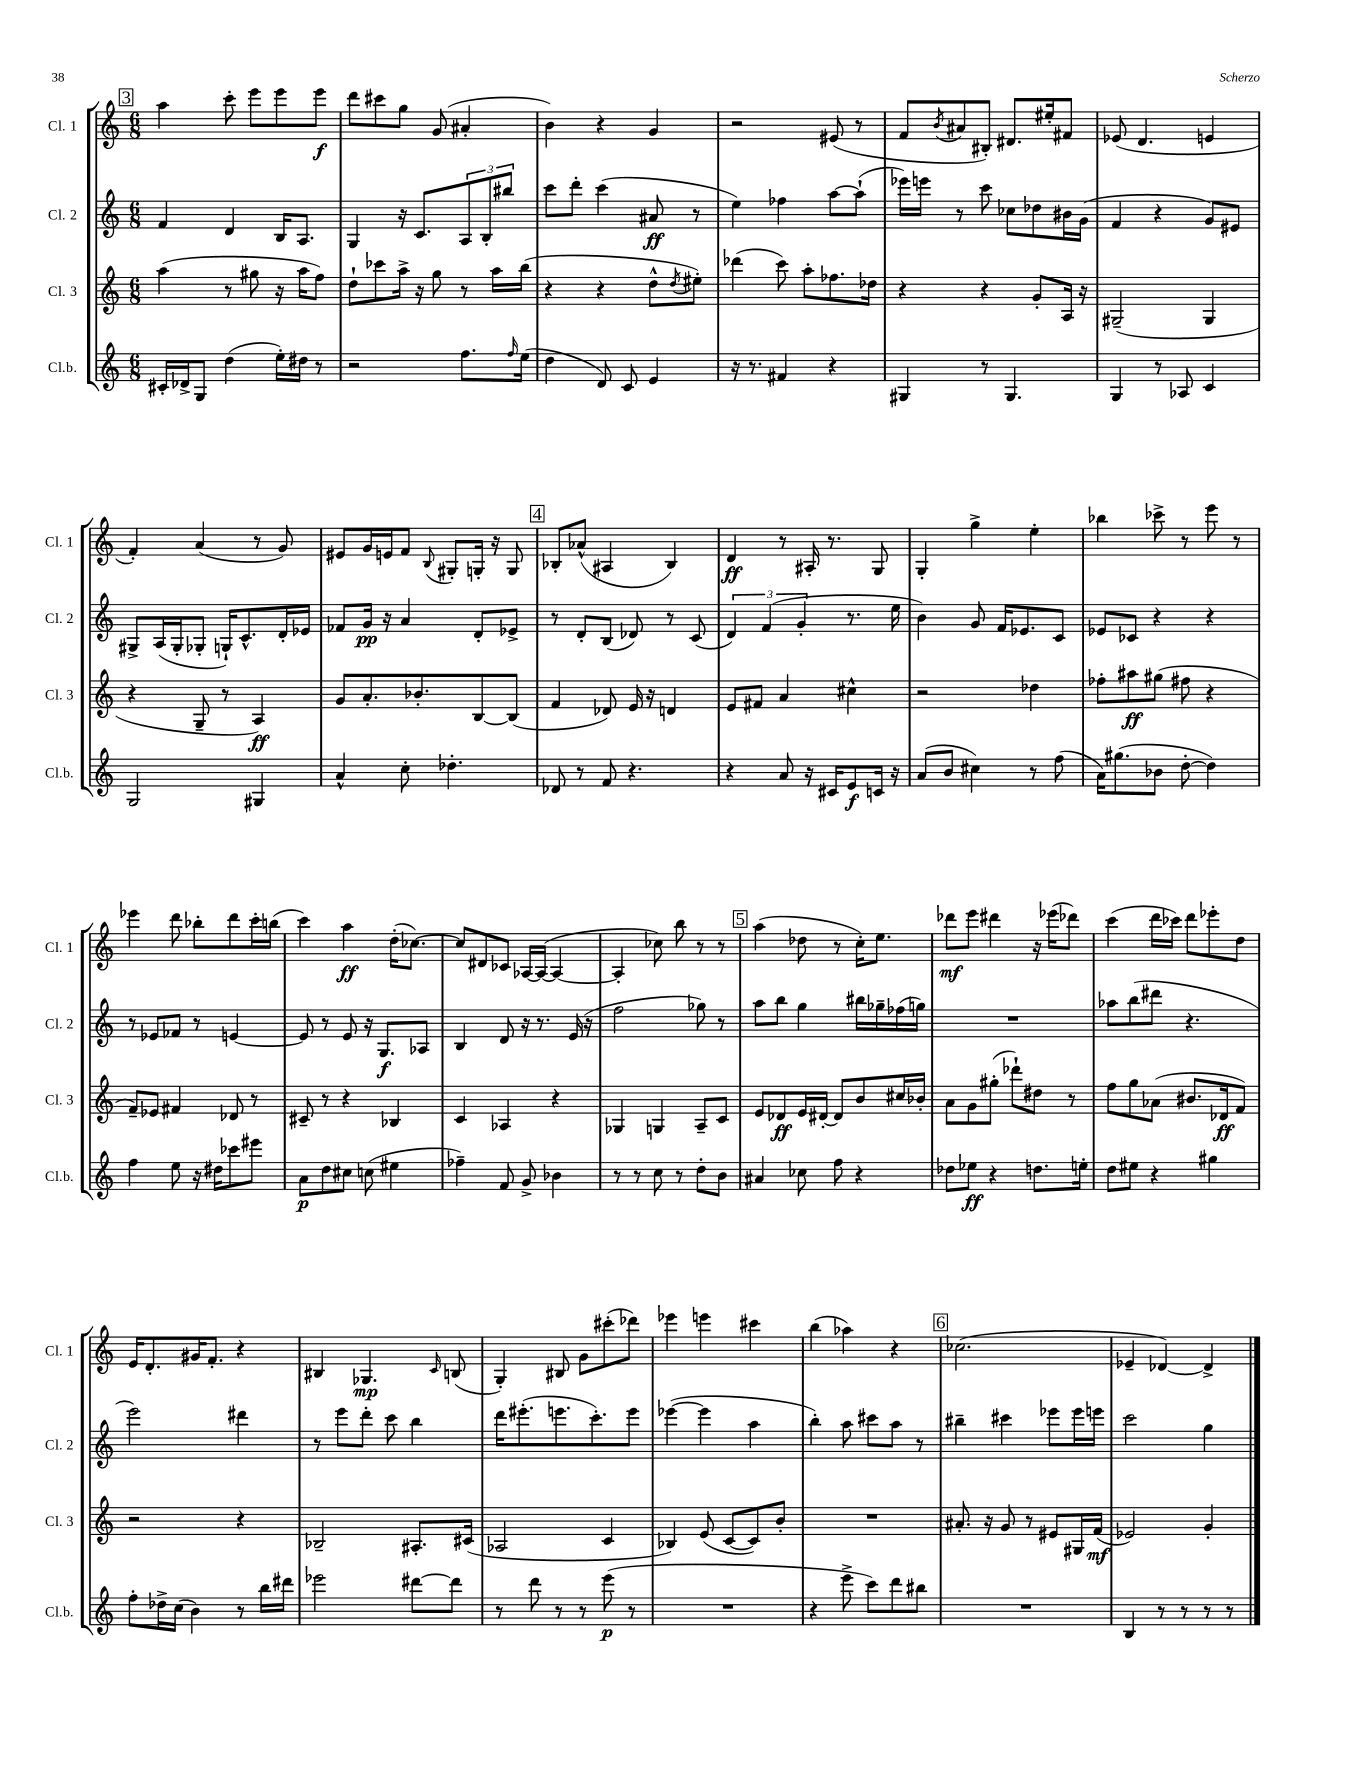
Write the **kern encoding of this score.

**kern	**kern	**kern	**kern
*staff4	*staff3	*staff2	*staff1
*clefG2	*clefG2	*clefG2	*clefG2
*k[]	*k[]	*k[]	*k[]
*M6/8	*M6/8	*M6/8	*M6/8
16c#'	(4aa	4f	4aa
16d-^	.	.	.
8G	.	.	.
(4dd	8r	4d	8ccc'
.	8gg#	.	8eee
16ee')	16r	16B	8eee
16dd#	16aa	8.A	.
8r	8ff)	.	8eee
=	=	=	=
2r	8dd`	4G	8ddd
.	8ccc-	.	8ccc#
.	16aa^	16r	8gg
.	16r	8.c	.
.	8gg	.	(8g
8.ff	8r	12A	4a#'
.	.	12B'	.
.	16aa	.	.
.	.	12bb#	.
16qqff	.	.	.
(16ee	(16bb	.	.
=	=	=	=
4dd	4r	8ccc	4b)
.	.	8ddd'	.
8d)	4r	(4ccc	4r
8c	.	.	.
4e	8dd^^	8a#	4g
.	8qdd	.	.
.	8ee#')	8r	.
=	=	=	=
16r	(4ddd-	4ee)	2r
8.r	.	.	.
4f#	8ccc)	4ff-	.
.	8aa'	.	.
4r	8.ff-	[8aa	(8e#
.	.	(8aa`]	8r
.	16dd-	.	.
=	=	=	=
4G#	4r	16eee-)	8f
.	.	16eee	.
.	.	.	8qb
.	.	8r	8a#
8r	4r	8ccc	8B#')
4.G#	.	8cc-	8.d#
.	8g'	8dd-	.
.	.	.	16ee#'
.	16A	16b#	8f#
.	16r	(16g	.
=	=	=	=
4G	(2G#~	4f	(8e-
.	.	.	4.d
8r	.	4r	.
8A-	.	.	.
4c	4G#	8g)	4e
.	.	8e#	.
=	=	=	=
2G	4r	8G#^	4f')
.	.	(16A	.
.	.	16G#'	.
.	8G~	8G-'	(4a
.	8r	16G`)	.
.	.	8.c^^	.
4G#	4A)	.	8r
.	.	16d'	8g)
.	.	16e-	.
=	=	=	=
4a^^	8g	8f-	8e#
.	8.a'	16g	16g
.	.	16r	16e
8cc'	.	4a	8f
.	8.b-'	.	.
.	.	.	8qqB
4.dd-'	.	.	8G#'
.	[8B	8d'	16G'
.	.	.	16r
.	(8B]	8e-^	8G
=	=	=	=
8d-	4f	8r	8B-'
8r	.	8d'	(8a-^^
8f	8d-)	(8B	4A#
4.r	16e	8d-)	.
.	16r	.	.
.	4d	8r	4B-)
.	.	(8c	.
=	=	=	=
4r	8e	6d)	4d
.	8f#	.	.
.	.	(6f	.
8a	4a	.	8r
.	.	6g'	.
16r	.	.	16A#'
16c#	.	.	8.r
8e	4cc#^^	8.r	.
16c	.	.	8G
16r	.	16ee	.
=	=	=	=
(8a	2r	4b)	4G'
8b	.	.	.
4cc#)	.	8g	4gg^
.	.	16f	.
.	.	8.e-	.
8r	4dd-	.	4ee'
(8ff	.	8c	.
=	=	=	=
16a)	8ff-'	8e-	4bb-
(8.gg#	.	.	.
.	8aa#	8c-	.
8b-	(8gg#	4r	8ccc-^
[8dd'	8ff#	.	8r
4dd])	4r	4r	8eee
.	.	.	8r
=	=	=	=
4ff	8f~)	8r	4eee-
.	8e-	8e-	.
8ee	4f#	8f-	8ddd
16r	.	8r	8bb-'
16dd#	.	.	.
8ccc-	8d-	[4e	8ddd
8eee#	8r	.	16ccc'
.	.	.	(16bb
=	=	=	=
8a	8c#~	8e]	4ccc)
8dd	8r	8r	.
8cc#	4r	8e	4aa
(8cc	.	16r	.
.	.	8.G	.
4ee#	4B-	.	(16dd'
.	.	.	[8.cc-)
.	.	8A-	.
=	=	=	=
4ff-~)	4c	4B	8cc-]
.	.	.	8d#
8f	4A-	8d	8c-
8g^	.	16r	[16A-
.	.	8.r	(16A-_
4b-	4r	.	4A-_
.	.	(16e	.
.	.	16r	.
=	=	=	=
8r	4G-	2ff	4A-']
8r	.	.	.
8cc	4G	.	8cc-)
8r	.	.	8bb
8dd'	8A~	8gg-)	8r
8b	8c	8r	8r
=	=	=	=
4a#	8e	8aa	(4aa
.	8d-	8bb	.
8cc-	16e	4gg	8dd-
.	[16d#'	.	.
8ff	8d#]	.	8r
4r	8b	16bb#	16cc')
.	.	16gg-~	8.ee
.	16cc#	(16ff-	.
.	16b-'	16gg)	.
=	=	=	=
8dd-	8a	2.r	8ddd-
8ee-	8g	.	8eee
4r	(8gg#'	.	4ddd#
.	8ddd-`)	.	.
8.dd	8dd#	.	16r
.	.	.	(16eee-
.	8r	.	8ddd-)
16ee'	.	.	.
=	=	=	=
8dd	8ff	8aa-	(4ccc
8ee#	8gg	(8bb	.
4r	(8a-	8ddd#	16ddd
.	.	.	16ccc-)
.	8.b#	4.r	8ddd
4gg#	.	.	8eee-'
.	16d-	.	.
.	8f)	.	8dd
=	=	=	=
8ff'	2r	2eee)	16e
.	.	.	8.d'
16dd-^	.	.	.
(16cc	.	.	.
4b)	.	.	16g#
.	.	.	8.f'
8r	4r	4ddd#	4r
16bb	.	.	.
16ddd#	.	.	.
=	=	=	=
2eee-	2B-~	8r	4B#
.	.	8eee	.
.	.	8ddd'	4.G-
.	.	8ccc	.
[8ddd#	8.A#'	4bb	.
.	.	.	16qqc
8ddd#]	.	.	(8B
.	(16c#	.	.
=	=	=	=
8r	2A-	16ddd	4G')
.	.	(8.eee#'	.
8ddd	.	.	.
8r	.	8.eee	8B#
8r	.	.	8g
.	.	8.ccc')	.
(8eee	4c	.	(8ccc#'
8r	.	8eee	8ddd-)
=	=	=	=
2.r	4B-)	([4eee-	4eee-
.	(8e	4eee-]	4eee
.	[8c	.	.
.	8c])	4aa	4ccc#
.	8b'	.	.
=	=	=	=
4r	2.r	4bb')	(4bb
8eee^	.	8aa	4aa-)
8ccc)	.	8ccc#	.
8ddd	.	8aa	4r
8bb#	.	8r	.
=	=	=	=
2.r	8.a#'	4bb#~	(2.cc-
.	16r	.	.
.	8g	4ccc#	.
.	8r	.	.
.	8e#	8eee-	.
.	16G#	16eee-	.
.	(16f	16eee	.
=	=	=	=
4B	2e-)	2ccc	4e-~
8r	.	.	[4d-)
8r	.	.	.
8r	4g'	4gg	4d-^]
8r	.	.	.
==	==	==	==
*-	*-	*-	*-
